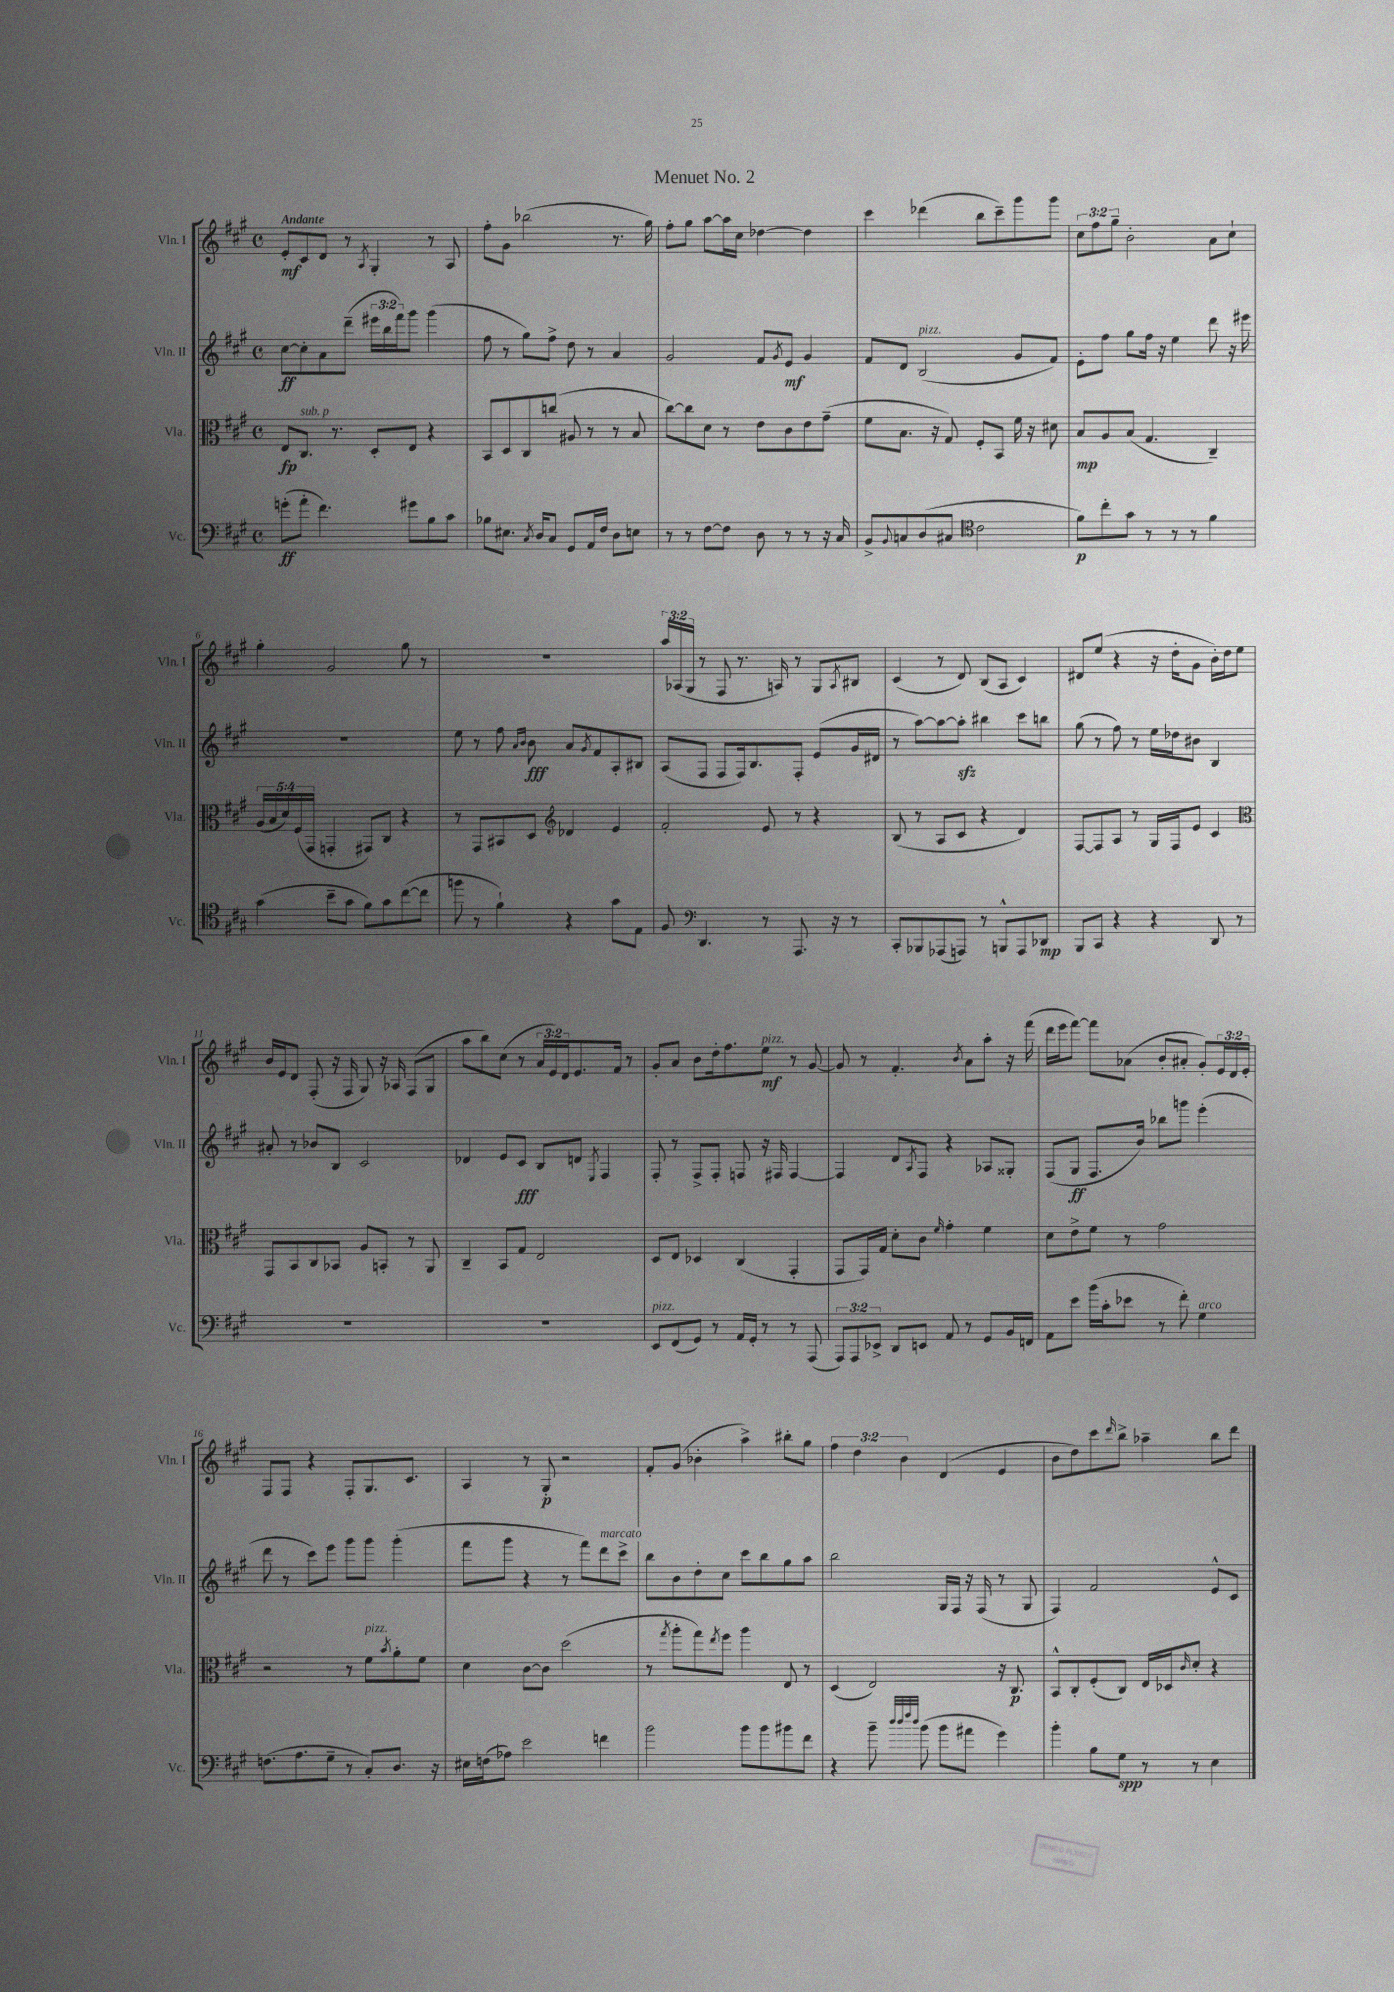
\header { title = "Menuet No. 2" }
<<
\new StaffGroup <<
\new Staff = "s0" \with { instrumentName = "Vln. I" shortInstrumentName = "Vln. I" } {
    \clef treble \key a \major \defaultTimeSignature \time 4/4 \override Staff.TupletNumber.text = #tuplet-number::calc-fraction-text \tempo "Andante"
    e'8-.\mf cis'8 d'8 r8 \acciaccatura { a8 } gis4-. r8 a8 |
    fis''8-. gis'8 bes''2( r8. gis''16) |
    fis''8-. gis''8 a''8~ a''16 cis''16 des''4~ des''4 |
    cis'''4 des'''4( b''8 cis'''8--) gis'''8 gis'''8 |
    \tuplet 3/2 { cis''8 fis''8 gis''8-- } b'2-. a'8 cis''8-! |
    gis''4-. gis'2 gis''8 r8 |
    R1 |
    \tuplet 3/2 { a''16 aes16( gis16 } r8 fis8 r8. a16) r8 gis8 \acciaccatura { a8 } bis8 |
    cis'4( r8 d'8) b8( a8 cis'4) |
    dis'8 e''8( r4 r16 d''16-. gis'8 b'16-.) d''16 e''8 |
    b'16 e'16 d'8 fis8-.( r16 fis16 gis8) r16 aes16 fis8( gis8 |
    a''8 b''8) cis''8( r8 \tuplet 3/2 { a'16 e'16) d'16 } e'8. fis'16 r8 |
    gis'8-. a'8 b'8 d''16-. fis''8. e''8\mf^\markup { \italic "pizz." } r8 gis'8~ |
    gis'8 r8 fis'4.-. \acciaccatura { b'8 } a'8 a''8-. r16 fis'''16( |
    d'''16 e'''16 fis'''8~) fis'''8 aes'8( b'8-. ais'8-. gis'8-.) \tuplet 3/2 { e'16 d'16 e'16-. } |
    fis8 fis8 r4 fis8-. gis8. cis'8. |
    a4 r8 gis8-.\p r2 |
    fis'8-. gis'8( bes'4-. a''4->) bis''8-. gis''8 |
    \tuplet 3/2 { fis''4 d''4 b'4 } d'4( e'4 |
    b'8 d''8) cis'''8 \grace { d'''16 } b''8-> aes''4-- b''8 d'''8 \bar "|." |
}
\new Staff = "s1" \with { instrumentName = "Vln. II" shortInstrumentName = "Vln. II" } {
    \clef treble \key a \major \defaultTimeSignature \time 4/4 \override Staff.TupletNumber.text = #tuplet-number::calc-fraction-text
    cis''8~\ff cis''8-. a'8 d'''8--( \tuplet 3/2 { eis'''16 b''16 fis'''16) } gis'''8 gis'''4( |
    fis''8 r8 gis''8) fis''8-> d''8 r8 a'4 |
    gis'2 fis'8 \acciaccatura { gis'8 } e'8\mf gis'4 |
    fis'8 d'8 b2^\markup { \italic "pizz." }( gis'8 fis'8) |
    e'8-. fis''8 gis''8 fis''16 r16 e''4 d'''8 r16 eis'''16 |
    R1 |
    e''8 r8 fis''8 \grace { a'16 b'16 } b'8\fff a'8 \acciaccatura { gis'8 } fis'8 a8-. bis8 |
    a8( fis8 fis8 fis16) b8. fis8-. e'8( gis'16 dis'16 |
    r8 a''8~) a''8~ a''8-.\sfz bis''4 cis'''8 b''8 |
    gis''8( r8 fis''8) r8 e''16 des''16 bis'8 b4 |
    ais'8-. r8 bes'8 b8 cis'2 |
    des'4 e'8 cis'8\fff b8 d'8 \acciaccatura { e8 } fis4 |
    fis8-. r8 fis8-> fis8-. f8 r16 fis16 fis4~ |
    fis4 d'8 \acciaccatura { a8 } fis8 r4 aes8 gisis8-. |
    fis8( gis8\ff fis8. b'16) bes''8 g'''8 e'''4-.( |
    d'''8 r8 cis'''8) e'''8 gis'''8 gis'''8 gis'''4-.( |
    fis'''8 gis'''8 r4 r8 fis'''8) d'''8^\markup { \italic "marcato" } cis'''8-> |
    b''8 b'8 d''8-. cis''8 cis'''8 b''8 gis''8 a''8 |
    b''2 gis16 fis16 r16 fis16( r8 gis8 |
    fis4) fis'2 e'8-^ cis'8 \bar "|." |
}
\new Staff = "s2" \with { instrumentName = "Vla." shortInstrumentName = "Vla." } {
    \clef alto \key a \major \defaultTimeSignature \time 4/4 \override Staff.TupletNumber.text = #tuplet-number::calc-fraction-text
    e8\fp cis8.^\markup { \italic "sub. p" } r8. d8-. e8 r4 |
    b,8 d8 cis8 c''8( ais8 r8 r8 b8 |
    cis''8~) cis''8 d'8 r8 e'8 cis'8 e'8 gis'8--( |
    fis'8 b8. r16 gis8) fis8-. b,8 fis'16 r16 dis'8 |
    b8\mp a8 b8( gis4. cis4--) |
    \tuplet 5/4 { a16( b16 d'16) fis16( gis,16 } g,4-. gis,8) cis8 r4 |
    r8 gis,8 bis,8 d8 \clef treble des'4 e'4 |
    fis'2-. e'8 r8 r4 |
    b8( r8 a8 cis'8 r4 d'4) |
    fis8~ fis8 a8 r8 gis16 fis16 e'8 cis'4 |
    \clef alto gis,8 b,8 cis8 bes,8 a8 b,8-. r8 a,8 |
    cis4-- b,8 gis8 e2 |
    d8 e8 des4 cis4( gis,4-. |
    gis,8 gis,16) gis16 d'8-. cis'8 \grace { fis'16 } gis'4-. fis'4 |
    d'8 e'8-> fis'8 r8 gis'2 |
    r2 r8 fis'8^\markup { \italic "pizz." } \acciaccatura { b'8 } a'8-. fis'8 |
    d'4 cis'8~ cis'8 d''2( |
    r8 \acciaccatura { gis''8 } a''8-. gis''8) \acciaccatura { e''8 } fis''8 a''4 e8 r8 |
    d4( e2) r16 cis8.\p |
    b,8-^ cis8-. fis8-.( cis8) e16 des16 \grace { cis'16 } d'8-. r4 \bar "|." |
}
\new Staff = "s3" \with { instrumentName = "Vc." shortInstrumentName = "Vc." } {
    \clef bass \key a \major \defaultTimeSignature \time 4/4 \override Staff.TupletNumber.text = #tuplet-number::calc-fraction-text
    g'8-.\ff( a'8-. fis'4.) gis'8 b8 cis'8 |
    bes8 eis8. \acciaccatura { cis8 } d16 cis8 gis,8 a,16 fis16 d8 e8 |
    r8 r8 fis8~ fis8 d8 r8 r8 r16 cis16 |
    b,8-> \appoggiatura { b,8 } c8 d8( cis8 \clef tenor cis'2 |
    fis'8\p) cis''8-. gis'8 r8 r8 r8 fis'4 |
    gis'4( b'8-- gis'8 fis'8) gis'8 cis''8~( cis''8 |
    f''8 r8 fis'4-!) r4 gis'8 e8 |
    fis8 \clef bass d,4. r8 a,,8. r16 r8 |
    cis,8-. bes,,8 aes,,8( a,,8) r8 b,,8-^ a,,8 des,8\mp |
    b,,8 cis,8 r4 r4 d,8 r8 |
    R1 |
    R1 |
    e,8^\markup { \italic "pizz." } fis,8( gis,8) r8 a,16 gis,16-. r8 r8 a,,8( |
    \tuplet 3/2 { a,,8) a,,8 ees,8-> } d,8 e,8 a,8 r8 gis,8 b,16 f,16 |
    a,8 e'8 b'16( cis'16-. ees'8 r8 fis'8-.) gis4^\markup { \italic "arco" } |
    f8.( a8. gis8-- r8 cis8-.) d8. r16 |
    eis16 f16( aes8) e'2 f'4 |
    b'2 b'8 b'8 bis'8 fis'8 |
    r4 b'8-- \grace { d''32 d''32 fis''32 d''32 } b'8( b'8 ais'8 gis'4) |
    b'4-. b8 gis8\spp r8 r8 e4 \bar "|." |
}
>>
>>
